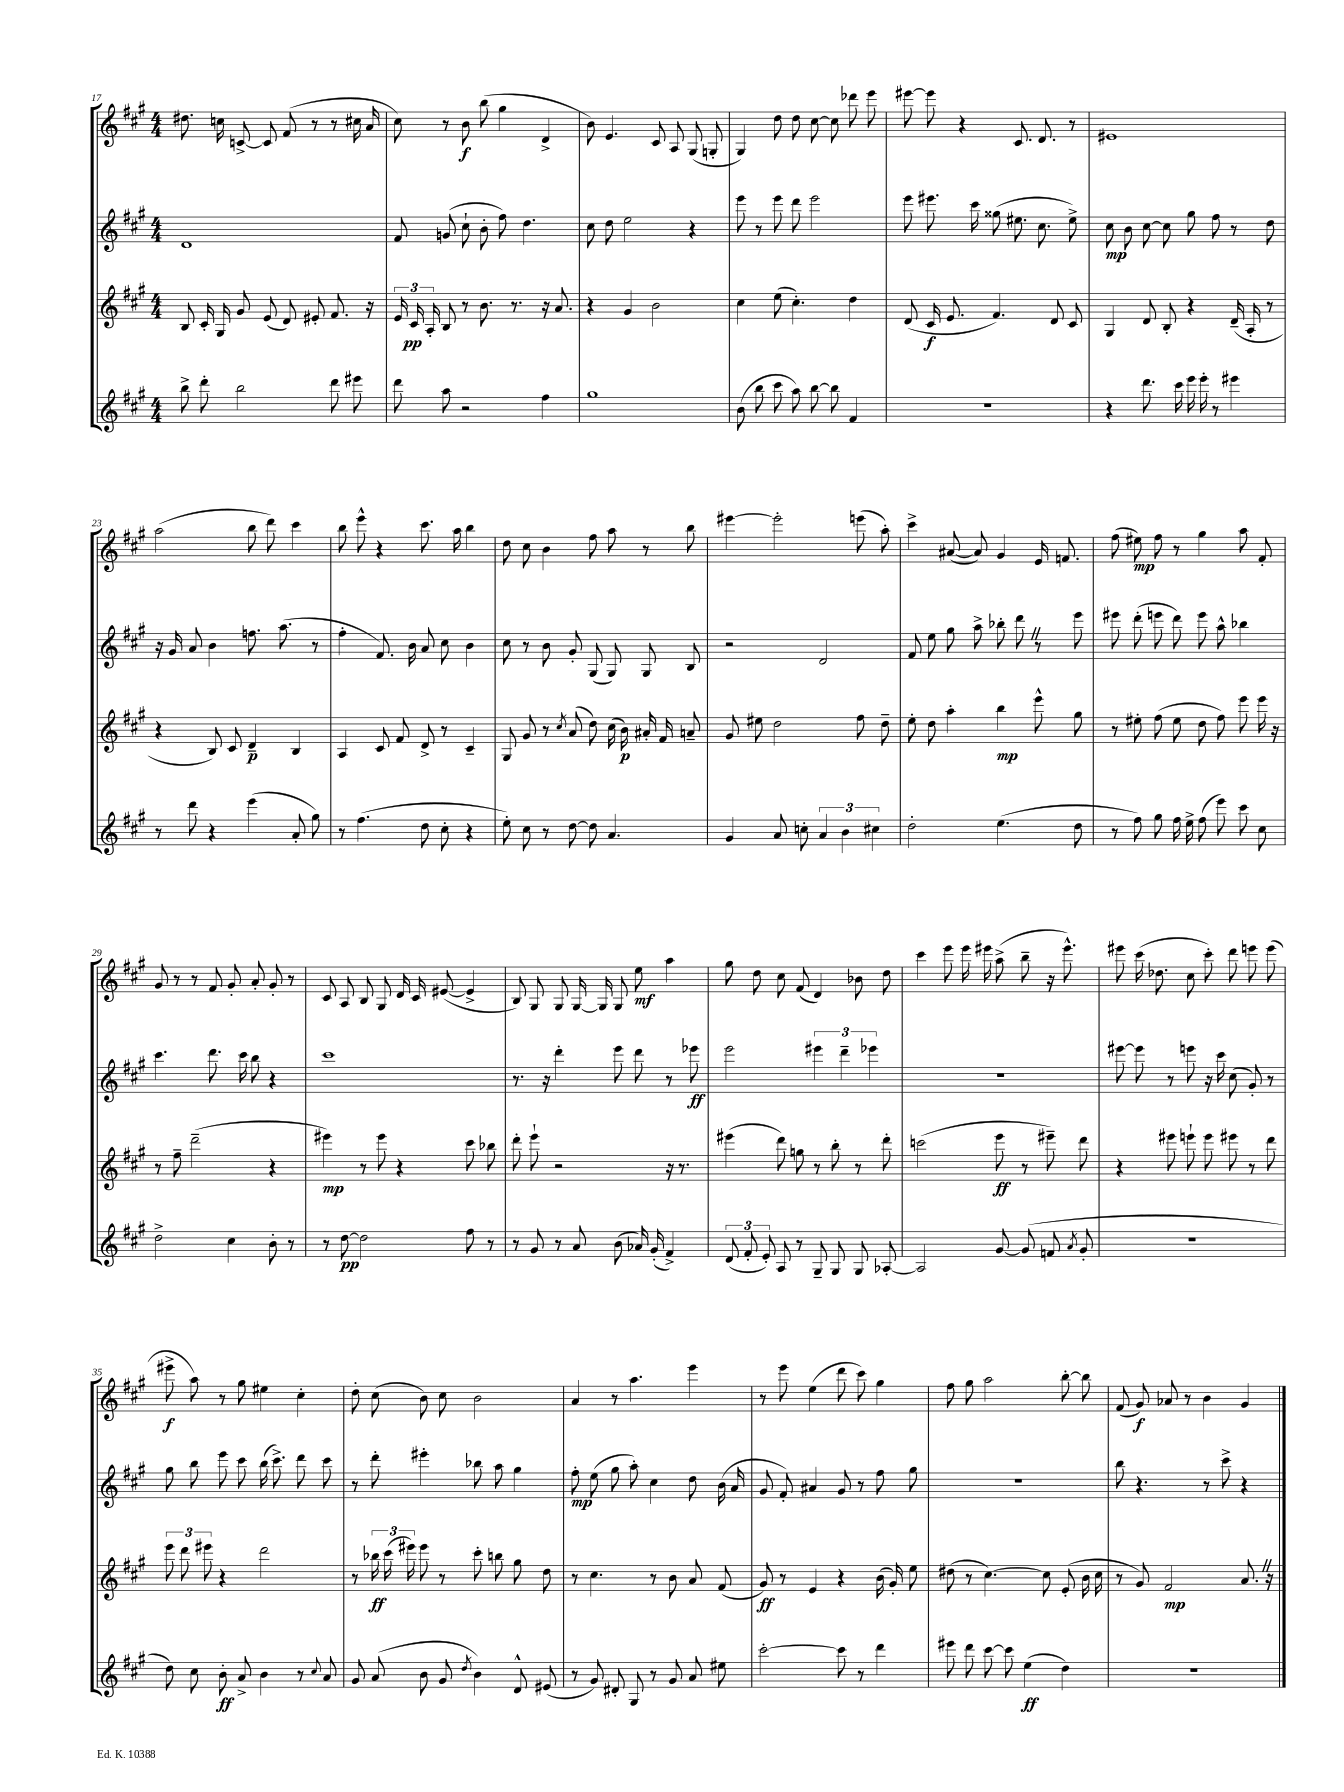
<<
\new StaffGroup <<
\new Staff = "s0" {
    \clef treble \key a \major \numericTimeSignature \time 4/4
    \autoBeamOff dis''8. c''16 c'8~-> c'8 fis'8( r8 r8 cis''16 a'16 |
    cis''8) r8 b'8\f b''8( gis''4 d'4-> |
    b'8) e'4. cis'8 a8 gis8( g8-. |
    gis4) d''8 d''8 cis''8~ cis''8 des'''8 e'''8 |
    eis'''8~ eis'''8 r4 cis'8. d'8. r8 |
    eis'1 |
    a''2( b''8 d'''8) cis'''4 |
    b''8 e'''8-^ r4 cis'''8. a''16 b''4 |
    d''8 cis''8 b'4 fis''8 a''8 r8 b''8 |
    eis'''4~ eis'''2-. e'''8( a''8-.) |
    cis'''4-> ais'8~( ais'8) gis'4 e'16 f'8. |
    fis''8( eis''8\mp) fis''8 r8 gis''4 a''8 fis'8-. |
    gis'8 r8 r8 fis'8 gis'8-. a'8-. gis'8-. r8 |
    cis'8 a8 b8 gis8 d'16 cis'16 eis'8~( eis'4-> |
    b8) gis8 gis8 gis16~ gis16 gis8 e''8\mf a''4 |
    gis''8 d''8 cis''8 fis'8( d'4) bes'8 d''8 |
    cis'''4 e'''8 e'''16 eis'''16 a''8->( b''8-- r16 eis'''8.-^) |
    eis'''8 cis'''16( des''8. cis''8 cis'''8-.) d'''8 e'''8 e'''8( |
    eis'''8->\f a''8) r8 gis''8 eis''4 cis''4-. |
    d''8-. cis''8( b'8) cis''8 b'2 |
    a'4 r8 a''4. e'''4 |
    r8 e'''8 e''4( d'''8 cis'''8) gis''4 |
    fis''8 gis''8 a''2 b''8~-. b''8 |
    fis'8( gis'8\f) aes'8 r8 b'4 gis'4 \bar "|." |
}
\new Staff = "s1" {
    \clef treble \key a \major \numericTimeSignature \time 4/4
    \autoBeamOff d'1 |
    fis'8 g'8( cis''8-! b'8-. fis''8) d''4. |
    cis''8 d''8 e''2 r4 |
    e'''8 r8 e'''8 d'''8 e'''2 |
    e'''8 eis'''8. cis'''16 gisis''8( eis''8. cis''8. eis''8->) |
    cis''8\mp b'8 cis''8~ cis''8 gis''8 fis''8 r8 d''8 |
    r16 gis'16 a'8 b'4 f''8. a''8.( r8 |
    fis''4-. fis'8.) b'16 a'8 cis''8 b'4 |
    cis''8 r8 b'8 gis'8-. gis8( gis8) gis8 b8 |
    r2 d'2 |
    fis'8 e''8 gis''8 a''8-> bes''8-. d'''8 \once \override BreathingSign.text = \markup { \musicglyph "scripts.caesura.straight" } \breathe r8 e'''8 |
    eis'''8 d'''8-.( e'''8 d'''8) e'''8 a''8-^ bes''4 |
    cis'''4. d'''8. cis'''16 b''8 r4 |
    cis'''1 |
    r8. r16 d'''4-. e'''8 d'''8 r8 ees'''8\ff |
    e'''2 \tuplet 3/2 { eis'''4 d'''4-- ees'''4 } |
    R1 |
    eis'''8~ eis'''8 r8 e'''8 r16 cis'''16 cis''8( gis'8-.) r8 |
    gis''8 b''8 e'''8 cis'''8 b''16( cis'''8.->) d'''8 cis'''8 |
    r8 d'''8-. eis'''4-. bes''8 a''8 gis''4 |
    fis''8-.\mp e''8( gis''8 a''8-.) cis''4 d''8 b'16( a'16 |
    gis'8 fis'8-.) ais'4 gis'8 r8 fis''8 gis''8 |
    R1 |
    b''8 r4. r8 cis'''8-> r4 \bar "|." |
}
\new Staff = "s2" {
    \clef treble \key a \major \numericTimeSignature \time 4/4
    \autoBeamOff b8 cis'16-. gis16 gis'8 e'8( d'8) eis'8-. fis'8. r16 |
    \tuplet 3/2 { e'16 cis'16\pp a16-. } b8 r8 b'8. r8. r16 a'8. |
    r4 gis'4 b'2 |
    cis''4 e''8( cis''4.-.) d''4 |
    d'8( cis'16\f e'8. fis'4.) d'8 cis'8 |
    gis4 d'8 b8-. r4 d'16--( a16-. r8 |
    r4 b8) cis'8 d'4--\p b4 |
    a4 cis'8 fis'8 d'8-> r8 cis'4-- |
    gis8 gis'8 r8 \acciaccatura { cis''8 } a'8( d''8) cis''16( b'16\p) ais'16-. fis'16 a'8-- |
    gis'8 eis''8 d''2 fis''8 d''8-- |
    e''8-. d''8 a''4-. b''4\mp e'''8-^ gis''8 |
    r8 eis''8-. fis''8( eis''8 d''8 fis''8) e'''8 e'''16 r16 |
    r8 fis''8-- d'''2--( r4 |
    eis'''4\mp) r8 eis'''8 r4 cis'''8 bes''8 |
    d'''8-. e'''8-! r2 r16 r8. |
    eis'''4( d'''8) g''8 r8 b''8-. r8 d'''8-. |
    c'''2( e'''8\ff r8 eis'''8--) d'''8 |
    r4 eis'''8 e'''8-! e'''8 eis'''8 r8 d'''8 |
    \tuplet 3/2 { e'''8 d'''8 eis'''8 } r4 d'''2 |
    r8 \tuplet 3/2 { bes''16\ff cis'''16( eis'''16) } eis'''8 r8 cis'''8-. b''8 gis''8 d''8 |
    r8 cis''4. r8 b'8 a'8 fis'8( |
    gis'8\ff) r8 e'4 r4 b'16( gis'16-.) e''8 |
    dis''8( r8 cis''4.~) cis''8 e'8-.( b'16 cis''16 |
    r8 gis'8) fis'2\mp a'8. \once \override BreathingSign.text = \markup { \musicglyph "scripts.caesura.straight" } \breathe r16 \bar "|." |
}
\new Staff = "s3" {
    \clef treble \key a \major \numericTimeSignature \time 4/4
    \autoBeamOff b''8-> d'''8-. b''2 d'''8 eis'''8 |
    d'''8 a''8 r2 fis''4 |
    gis''1 |
    b'8( b''8 cis'''8 a''8) b''8~ b''8 fis'4 |
    R1 |
    r4 d'''8. cis'''16 e'''16 e'''16-. r8 eis'''4 |
    r8 d'''8 r4 e'''4( a'8-. gis''8) |
    r8 fis''4.( d''8 cis''8-. r4 |
    e''8-.) cis''8 r8 d''8~ d''8 a'4. |
    gis'4 a'8 c''8-. \tuplet 3/2 { a'4 b'4 cis''4 } |
    d''2-. e''4.( d''8 |
    r8 fis''8) gis''8 fis''16 e''16-> fis''8( e'''8) cis'''8 cis''8 |
    d''2-> cis''4 b'8-. r8 |
    r8 d''8~\pp d''2 fis''8 r8 |
    r8 gis'8 r8 a'8 b'8( aes'16) gis'16-.( fis'4->) |
    \tuplet 3/2 { d'8( fis'8-. e'8-.) } a8 r8 gis8-- gis8 gis8 aes8~-. |
    aes2 gis'8~ gis'8( f'8 \acciaccatura { a'8 } gis'8-. |
    r1 |
    d''8) cis''8 b'8-.\ff a'8-> b'4 r8 \appoggiatura { cis''8 } a'8 |
    gis'8 a'8( b'8 gis'8 \acciaccatura { d''8 } b'4) d'8-^ eis'8( |
    r8 gis'8) dis'8-. gis8 r8 gis'8 a'8 eis''8 |
    cis'''2~-. cis'''8 r8 d'''4 |
    eis'''8 d'''8 cis'''8~ cis'''8 e''4\ff( d''4) |
    R1 \bar "|." |
}
>>
>>
\layout { \context { \Score currentBarNumber = #17 } }
